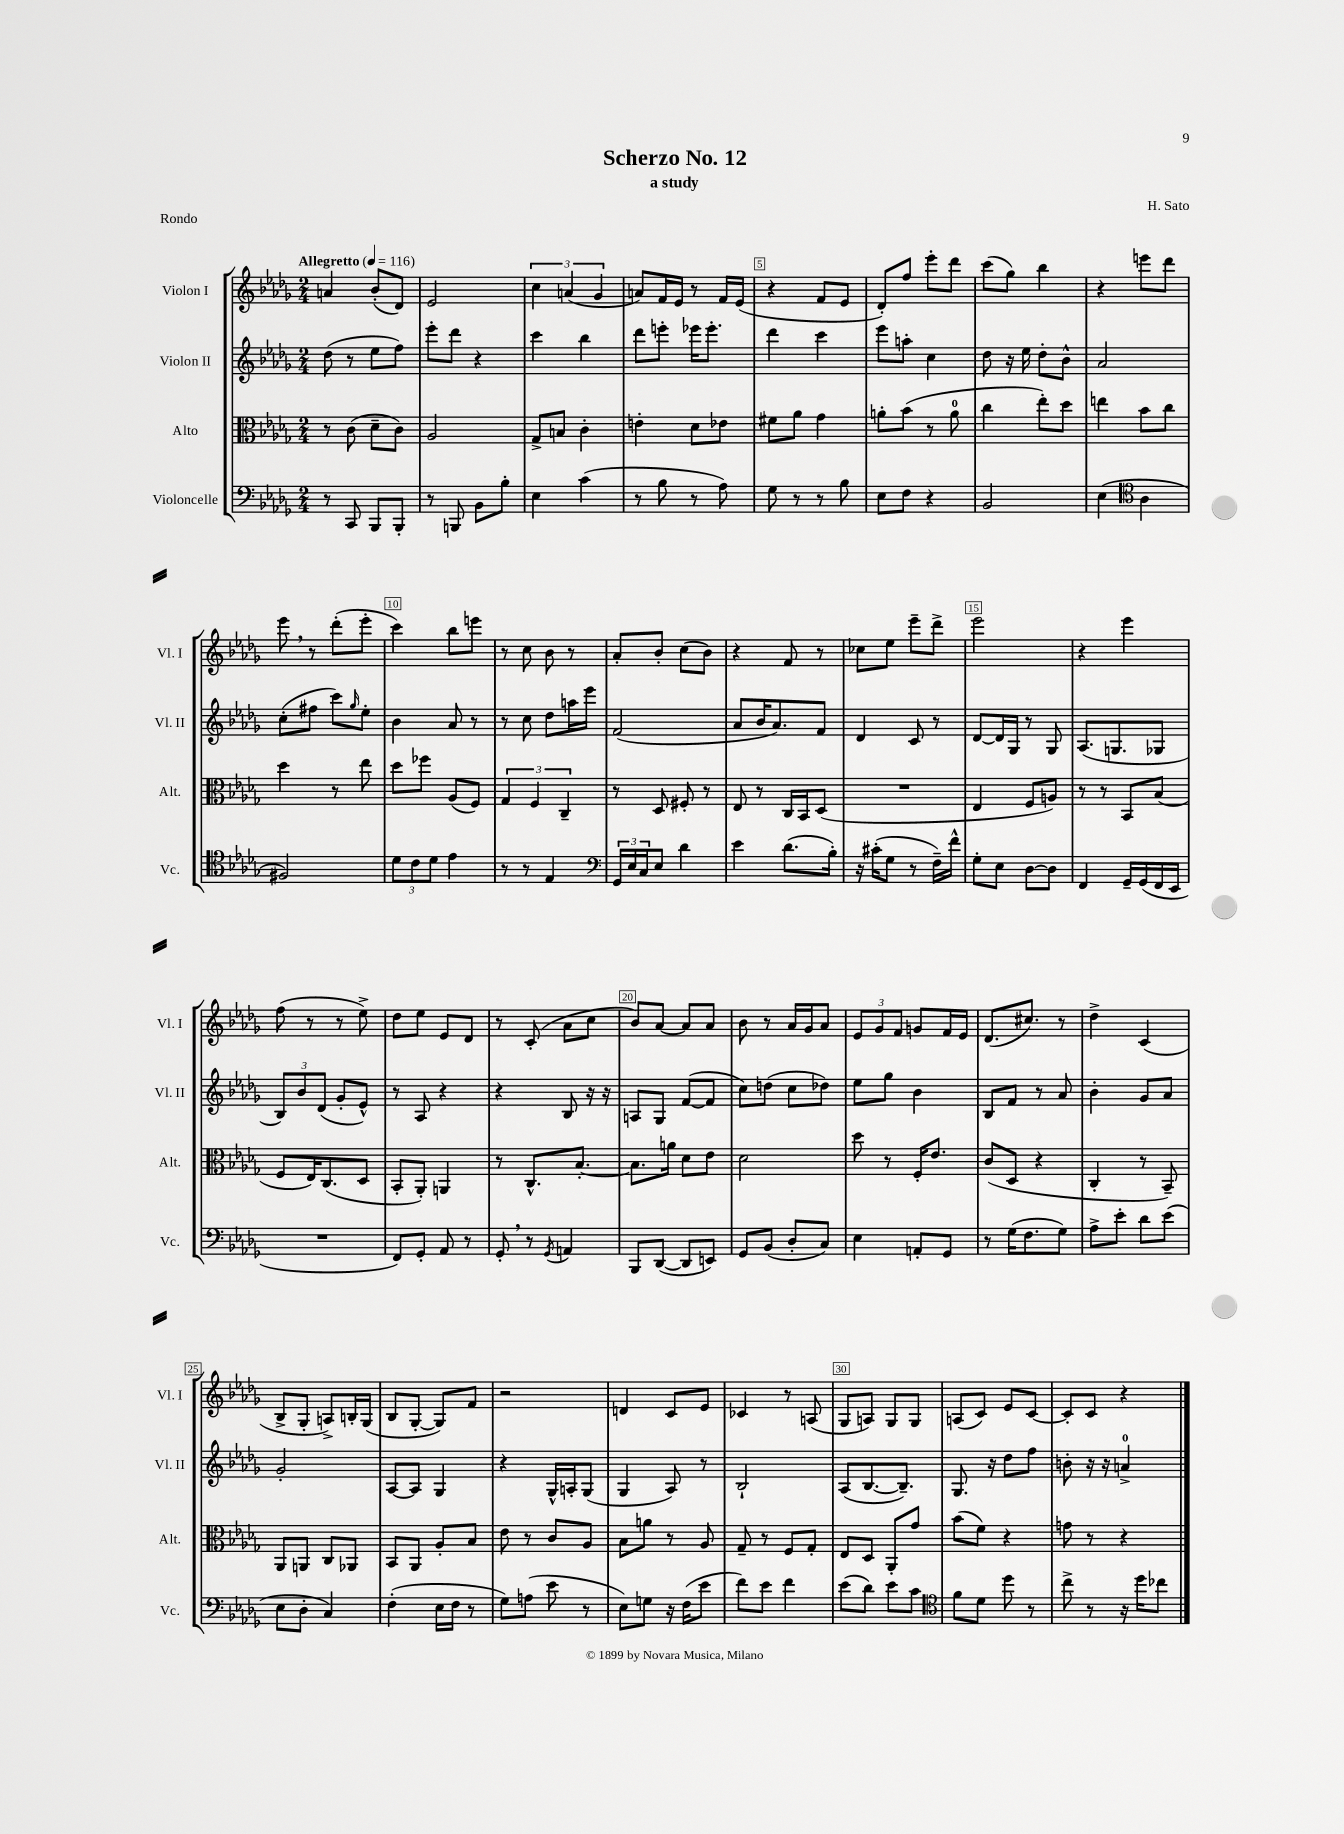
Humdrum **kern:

**kern	**kern	**kern	**kern
*staff4	*staff3	*staff2	*staff1
*clefF4	*clefC3	*clefG2	*clefG2
*k[b-e-a-d-g-]	*k[b-e-a-d-g-]	*k[b-e-a-d-g-]	*k[b-e-a-d-g-]
*M2/4	*M2/4	*M2/4	*M2/4
*MM116	*MM116	*MM116	*MM116
8r	8r	(8dd-	4a
8CC	(8c	8r	.
8BBB-	8d-~	8ee-	(8b-'
8BBB-'	8c)	8ff)	8d-)
=	=	=	=
8r	2A-	8eee-'	2e-
8BBB	.	8ddd-	.
8BB-	.	4r	.
8B-'	.	.	.
=	=	=	=
4E-	8G-^	4ccc	6cc
.	8B	.	.
.	.	.	(6a
(4c	4c'	4bb-	.
.	.	.	6g-
=	=	=	=
8r	4e'	8ddd-	8a)
8B-	.	8eee'	16f
.	.	.	16e-
8r	8d-	16eee-	8r
.	.	8.eee-'	.
8A-)	8e-	.	16f
.	.	.	(16e-
=	=	=	=
8G-	8f#	4ddd-	4r
8r	8a-	.	.
8r	4g-	4ccc	8f
8B-	.	.	8e-
=	=	=	=
8E-	8a'	8eee-	8d-')
8F	(8b-	8aa'	8ff
4r	8r	4cc	8eee-'
.	8a	.	8ddd-
=	=	=	=
2BB-	4cc	8dd-	(8ccc
.	.	16r	8gg-)
.	.	16ee-	.
.	8ee-')	8dd-'	4bb-
.	8dd-	8b-^^	.
=	=	=	=
(4E-	4ee	2a-	4r
*clefC4	*	*	*
4A-	8b-	.	8eee
.	8cc	.	8ddd-
=	=	=	=
2F#)	4dd-	(8cc'	8eee-
.	.	8ff#	8r
.	8r	8ccc)	(8ddd-'
.	.	16qqgg-	.
.	8ee-	8ee-'	8eee-'
=	=	=	=
12d-	8dd-	4b-	4ccc)
12c	.	.	.
.	8ff-	.	.
12d-	.	.	.
4e-	(8A-	8a-	8bb-
.	8F)	8r	8eee
=	=	=	=
8r	6G-	8r	8r
8r	.	8cc	8cc
.	6F	.	.
4E-	.	8dd-	8b-
.	6C~	.	.
.	.	16aa	8r
.	.	16eee-	.
=	=	=	=
*clefF4	*	*	*
24GG-	8r	(2f	8a-'
24E-	.	.	.
24C	.	.	.
8E-	8D-	.	8b-'
4d-	8F#'	.	(8cc
.	8r	.	8b-)
=	=	=	=
4e-	8E-	8a-	4r
.	8r	16b-	.
.	.	8.a-)	.
(8.d-	16C	.	8f
.	16BB-	.	.
.	(8D-	8f	8r
16B-')	.	.	.
=	=	=	=
16r	2r	4d-	8cc-
(16c#'	.	.	.
8G-	.	.	8ee-
8r	.	8c	8eee-~
16F~)	.	8r	8ddd-^
16f^^	.	.	.
=	=	=	=
8G-'	4E-	[8d-	2eee-
8E-	.	16d-]	.
.	.	16G-	.
[8D-	8F	8r	.
8D-]	8A)	8G-	.
=	=	=	=
4FF	8r	(8.A-	4r
.	8r	.	.
.	.	8.G	.
16GG-~	8BB-	.	4eee-
(16GG-	.	.	.
16FF	(8B-	8G-	.
16EE-	.	.	.
=	=	=	=
2r	8F	12B-)	(8ff
.	.	12b-	.
.	16E-)	.	8r
.	.	(12d-	.
.	(8.C	.	.
.	.	8g-'	8r
.	8D-	8e-^^)	8ee-^)
=	=	=	=
8FF)	8BB-'	8r	8dd-
8GG-'	8AA-')	8A-	8ee-
8AA-	4AA	4r	8e-
8r	.	.	8d-
=	=	=	=
8GG-'	8r	4r	8r
8r	8.C^^	.	(8c'
8qGG-	.	.	.
4AA	.	8B-	8a-
.	[8.B-'	.	.
.	.	16r	8cc
.	.	16r	.
=	=	=	=
8BBB-	8.B-]	8A	8b-)
([8DD-	.	8G-	[8a-
.	16a	.	.
8DD-]	8d-	([8f	8a-]
8EE)	8e-	8f]	8a-
=	=	=	=
8GG-	2d-	8cc)	8b-
(8BB-	.	(8dd	8r
8D-'	.	8cc	16a-
.	.	.	16g-
8C)	.	8dd-)	8a-
=	=	=	=
4E-	8dd-	8ee-	12e-
.	.	.	12g-
.	8r	8gg-	.
.	.	.	12f
8AA'	16F'	4b-	8g
.	8.e-	.	.
8GG-	.	.	16f
.	.	.	16e-
=	=	=	=
8r	(8c	8B-	(8.d-
(16G-	8D-	8f	.
8.F	.	.	8.cc#)
.	4r	8r	.
8G-)	.	8a-	8r
=	=	=	=
8A-^	4C'	4b-'	4dd-^
8e-'	.	.	.
8d-	8r	8g-	(4c
(8e-	8BB-~)	8a-	.
=	=	=	=
8E-	8AA-	2g-'	8B-^
8D-'	8AA	.	8G-'
4C)	8C	.	8A^)
.	8AA-	.	16B'
.	.	.	(16G-
=	=	=	=
(4F'	8BB-	[8A-	8B-
.	8AA-	8A-]	[8G-'
16E-	8A-'	4G-	8G-])
16F	.	.	.
8r	8B-	.	8f
=	=	=	=
8G-)	8e-	4r	2r
(8A	8r	.	.
8e-	8c	16G-^^	.
.	.	16A'	.
8r	8A-	(8G-	.
=	=	=	=
8E-)	8B-	4G-	4d
8G	8a	.	.
16r	8r	8A-)	8c
(16F	.	.	.
8e-	8A-	8r	8e-
=	=	=	=
8f)	8G-~	2B-`	4c-
8e-	8r	.	.
4f	8F	.	8r
.	8G-'	.	(8A
=	=	=	=
(8e-	8E-	(8A-	8G-
8d-)	8D-	[8.B-	8A)
8e-	8AA-'	.	8G-
.	.	8.B-~])	.
8c	8g-	.	8G-
=	=	=	=
*clefC4	*	*	*
8f	(8b-	8.G-	(8A
8d-	8f)	.	8c)
.	.	16r	.
8dd-	4r	8dd-	8e-
8r	.	8ff	[8c
=	=	=	=
8cc^	8g	8b'	8c']
8r	8r	16r	8c
.	.	16r	.
16r	4r	4a^	4r
16dd-	.	.	.
8cc-	.	.	.
==	==	==	==
*-	*-	*-	*-
